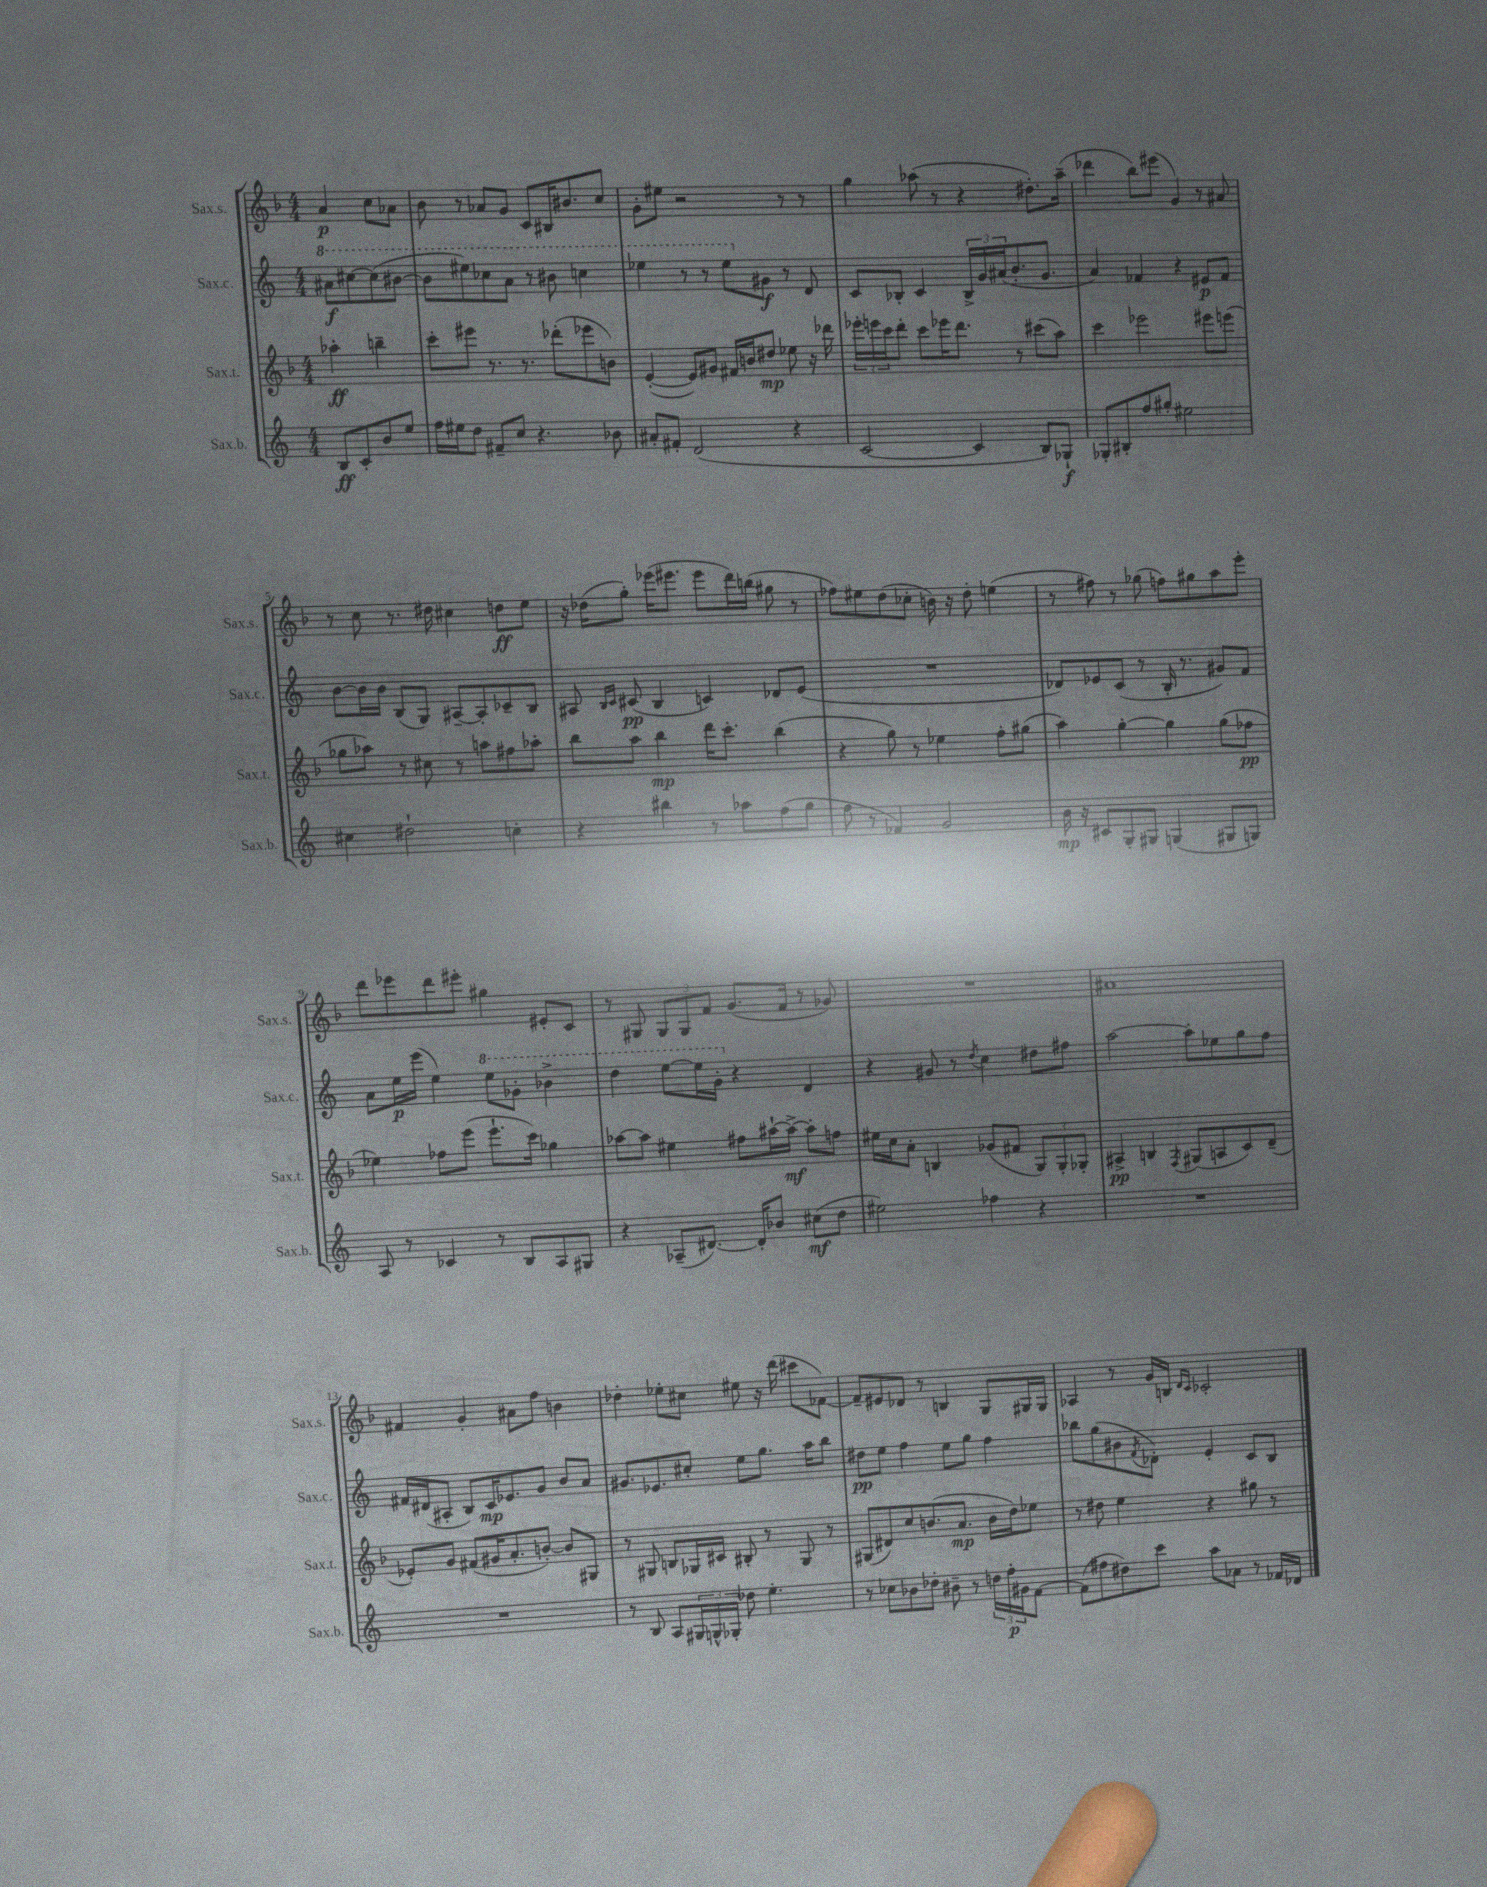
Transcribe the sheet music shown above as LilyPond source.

<<
\new StaffGroup <<
\new Staff = "s0" \with { instrumentName = "Sax.s." shortInstrumentName = "Sax.s." } {
    \clef treble \key f \major \numericTimeSignature \time 4/4 \partial 2
    a'4\p c''8 aes'8 |
    bes'8 r8 aes'8 g'8 c'8 bis16 bis'8. c''8 |
    g'8-. eis''8 r2 r8 r8 |
    g''4 aes''8( r8 r4 dis''8.-.) aes''16--( |
    des'''4 bes''8) eis'''8( g'4) r8 ais'8 |
    r8 c''8 r8. dis''16 cis''4 d''8\ff e''8 |
    r16 des''16( g''8-.) ees'''16( eis'''8. eis'''8 d'''16) b''16( gis''8 r8 |
    fes''8) eis''8 d''8( ces''8-. b'16) r16 d''8-. e''4( |
    r8 fis''8) r8 ges''8( f''8) gis''8 a''8 e'''8-. |
    d'''8 ees'''8 d'''8 eis'''8-. gis''4 eis'8-. c'8 |
    r8 gis8 \tuplet 3/2 { gis8 gis8 f'8 } g'8.( f'16 r8 ges'8) |
    R1 |
    ais'1 |
    fis'4 g'4-. ais'8 f''8 b'4 |
    des''4-. ees''8-. cis''8 eis''8 r16 d'''16( cis'''8 fes'8~) |
    fes'8-- eis'8 des'8 r8 b4 g8 gis16 gis16 |
    aes4 r8 g'16 b16 \grace { d'16 c'16 } ces'2-. \bar "|." |
}
\new Staff = "s1" \with { instrumentName = "Sax.c." shortInstrumentName = "Sax.c." } {
    \clef treble \key c \major \numericTimeSignature \time 4/4 \partial 2
    \ottava #1 ais''8\f cis'''8~ cis'''8( bis''8~ |
    bis''8 eis'''8) ces'''8 a''8 r8 bis''8 c'''4 |
    ees'''4 r8 r8 ees'''8 \ottava #0 gis'8\f r8 d'8 |
    c'8 bes8-. c'4 \tuplet 3/2 { bes16-> g'16 ais'16( } b'8.-. g'8. |
    a'4) fes'4 r4 eis'8\p fes'8 |
    b'8~ b'16 b'16 b8( g8) ais8~-- ais8-. ces'8-- b8 |
    ais8 \grace { b16 c'16 } cis'8\pp( b4 c'4) des'8 e'8( |
    R1 |
    des'8) ees'8 c'8( r8 b16-. r8. gis'8) f'8 |
    a'8 e''16\p e'''16( e''4) \ottava #1 e'''8 ges''8-. bes''4-> |
    d'''4 e'''8~ e'''16 g''16-. \ottava #0 r4 d'4 |
    r4 gis'8 r8 \acciaccatura { d''8 } c''4 dis''8 fis''8 |
    a''2~ a''8-. ees''8 g''8 f''8 |
    fis'16 dis'16( ais8-. b8) c'16\mp ees'8. g'8 b'8 a'8 |
    gis'8. ees'8. cis''8-. e''8 g''8. a''16 b''8 |
    dis''8\pp e''8 f''4 e''8 g''8 f''4 |
    bes''8 g''8( bis'8 \acciaccatura { f'8 } des'8-.) e'4-. c'8 b8 \bar "|." |
}
\new Staff = "s2" \with { instrumentName = "Sax.t." shortInstrumentName = "Sax.t." } {
    \clef treble \key f \major \numericTimeSignature \time 4/4 \partial 2
    aes''4-.\ff b''4-- |
    c'''8-. eis'''8 r8. r8. des'''8-.( ees'''8 b'8) |
    e'4~-.( e'8) gis'8 fis'16 b'16 dis''8\mp ees''8 r16 des'''16 |
    \tuplet 3/2 { ees'''16-. e'''16 c'''16 } d'''8-. c'''8 ees'''16 d'''8. r8 cis'''8( a''8) |
    c'''4 ees'''2 eis'''8 e'''8( |
    ges''8 aes''8) r8 cis''8 r8 a''8 fis''8 aes''8-. |
    bes''8 a''8 bes''4\mp d'''16 c'''8.-. bes''4( |
    r4 g''8) r8 ees''4 f''8-. gis''8( |
    a''4) g''4~-. g''4 g''8( fes''8\pp |
    ees''4) fes''8 e'''8( e'''8.-! c'''16) ges''4 |
    aes''8~ aes''8 eis''4 fis''8 ais''16~-! ais''16~->\mf ais''8-. f''8 |
    eis''16 c''16 a'8-. b4 ges'8( fis'8 \tuplet 3/2 { g8) g8-. ges8-. } |
    ais4->\pp b4 \acciaccatura { f8 } gis8( a8 c'8) d'8--( |
    ees'8-.) g'8 fis'8( gis'16 a'8.-. b'8~-.) b'8 gis8 |
    r8 gis8 b8 ges16 cis'16 bis8-. r8 ges8 r8 |
    gis8( dis'8) c''8 b'8.( a'8.\mp b'16 d''16) ees''8 |
    r8 dis''8 e''4 r4 gis''8 r8 \bar "|." |
}
\new Staff = "s3" \with { instrumentName = "Sax.b." shortInstrumentName = "Sax.b." } {
    \clef treble \key c \major \numericTimeSignature \time 4/4 \partial 2
    b8\ff c'8-. b'8 e''8 |
    f''16 eis''16 d''8 fis'8-- c''8 r4. bes'8 |
    ais'8-. fis'8-. d'2( r4 |
    c'2~ c'4 b8) ges8-!\f |
    ges8-. bis8-. f''8 gis''8-. eis''2 |
    cis''4 dis''2-! c''4-. |
    r4 bis''4 r8 aes''8 f''8( g''8 |
    f''8 r8 fes'4) g'2 |
    b'16\mp r16 cis'8 g8-. gis8 g4( gis8 g8) |
    a8 r8 ces'4 r8 b8 a8 gis8 |
    r4 aes8--( dis'8.~) dis'16-. bes'8 cis''8\mf( d''8 |
    eis''2) fes''4 r4 |
    R1 |
    R1 |
    r8 b8 a8 \tuplet 3/2 { gis16 g16-^ ges16-. } des''8 e''4.-. |
    r8 ces''8 bes'8 des''8-. bis'8-- r8 \tuplet 3/2 { d''16 f''16-.\p gis'16 } f'8~ |
    f'8( fis''8 dis''8) c'''8 a''8 aes'8 r8 fes'16 des'16 \bar "|." |
}
>>
>>
